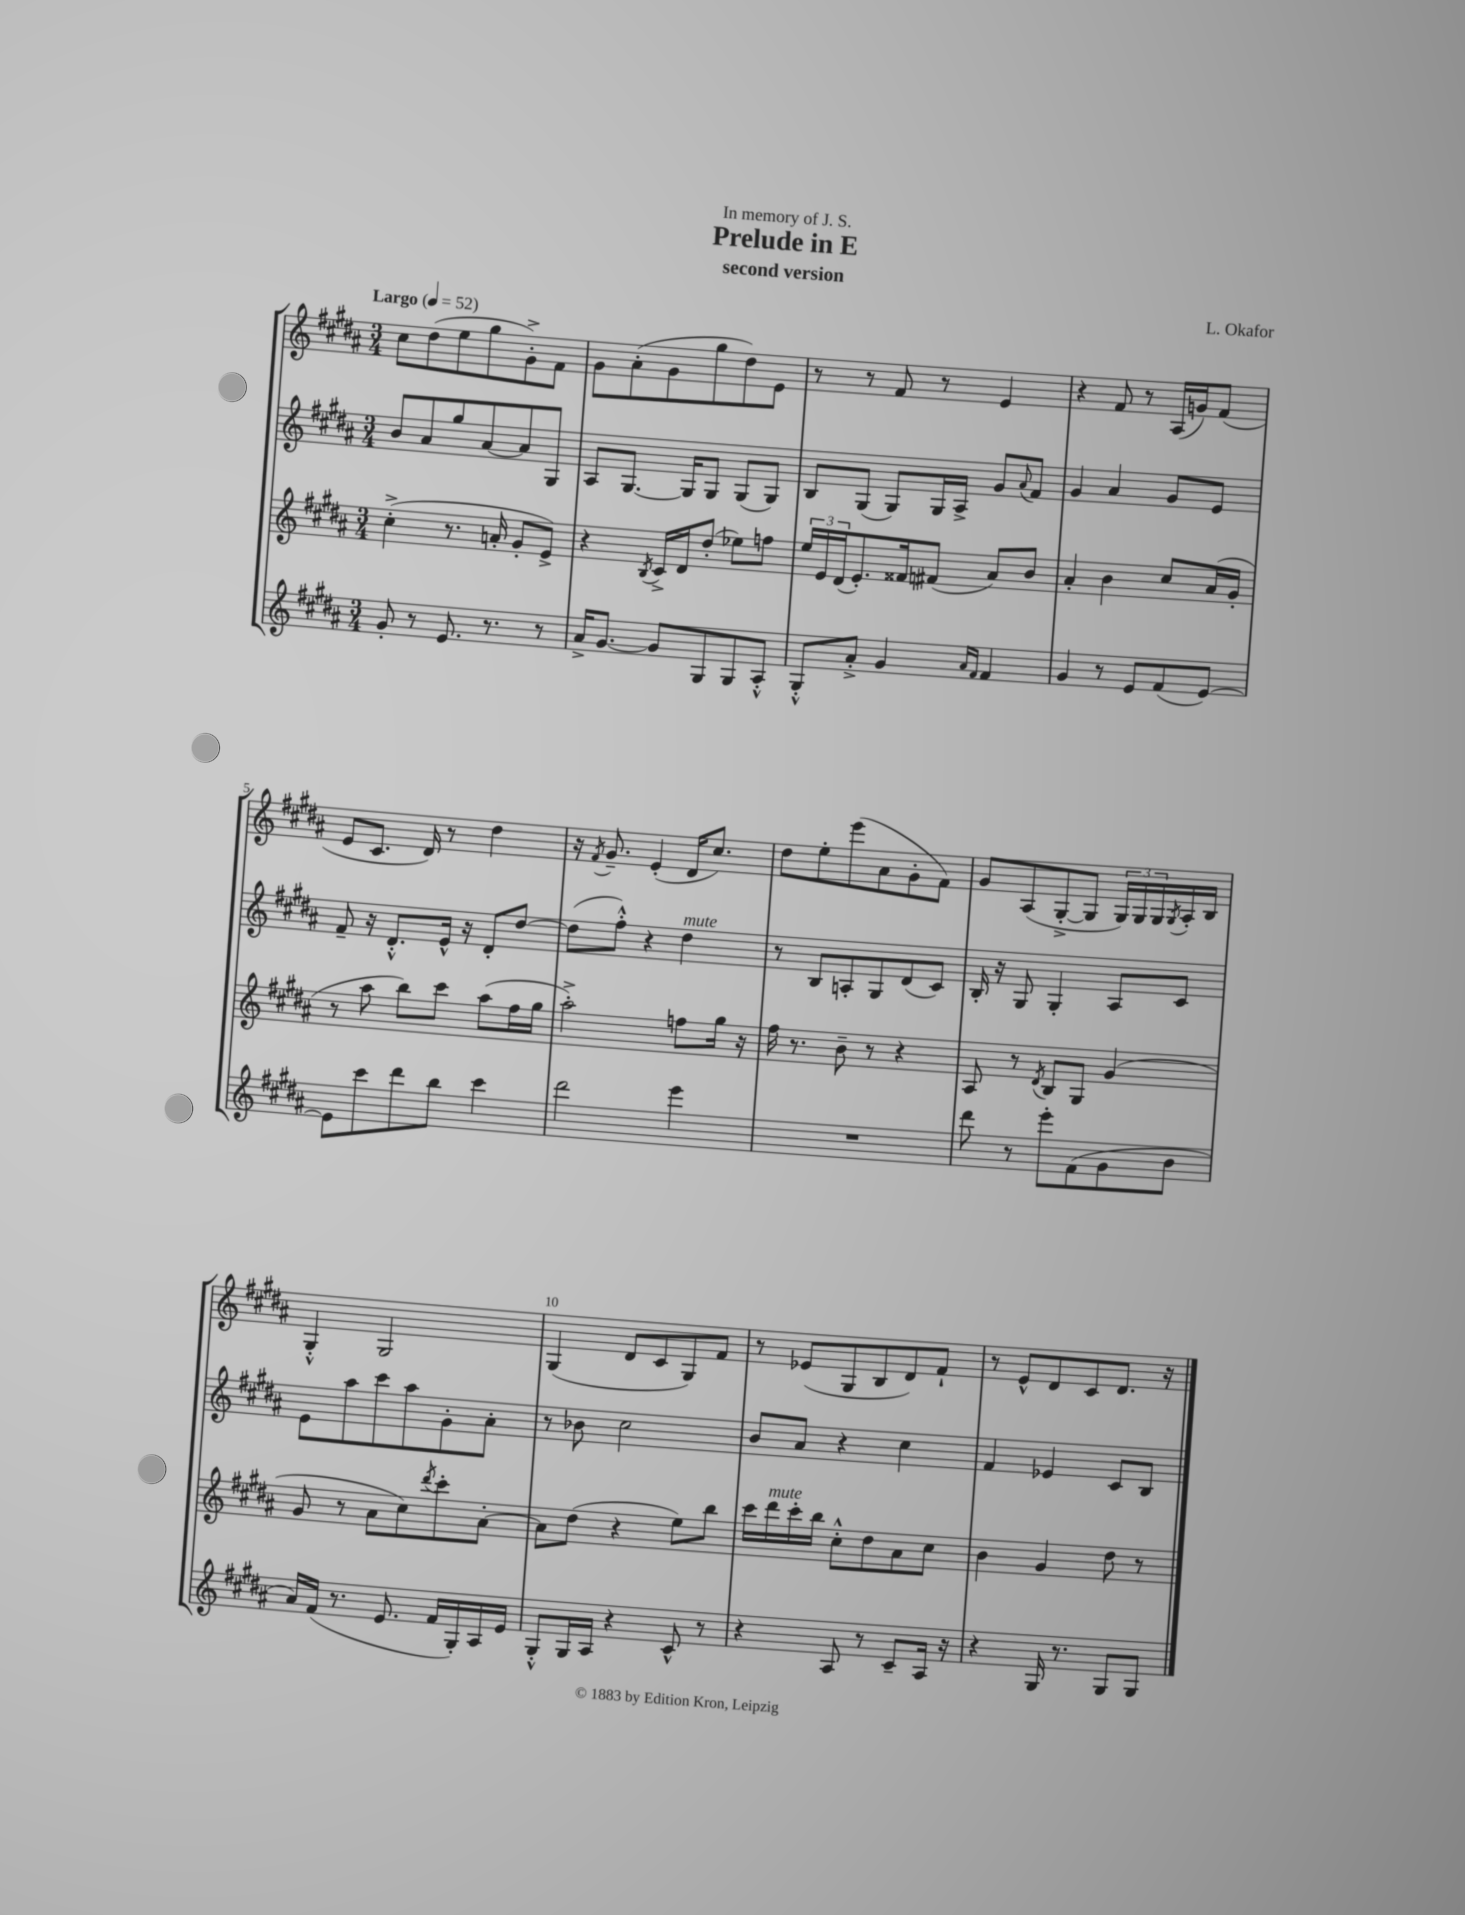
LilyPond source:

\header { title = "Prelude in E" composer = "L. Okafor" subtitle = "second version" dedication = "In memory of J. S." }
<<
\new StaffGroup <<
\new Staff = "s0" {
    \clef treble \key b \major \numericTimeSignature \time 3/4 \tempo "Largo" 4 = 52
    cis''8 dis''8( e''8 gis''8 gis'8-.->) fis'8 |
    gis'8 ais'8-.( gis'8 gis''8 dis''8) e'8 |
    r8 r8 fis'8 r8 e'4 |
    r4 fis'8 r8 ais16( g'16) fis'8( |
    e'8 cis'8. dis'16) r8 dis''4 |
    r16 \acciaccatura { fis'8 } gis'8.-- e'4-.( dis'16 cis''8.) |
    dis''8 e''8-. e'''8( ais'8 gis'8-. fis'8) |
    gis'8 ais8( gis8~-.-> gis8 \tuplet 3/2 { gis16) gis16 gis16 } \acciaccatura { gis8 } ais16-. b16 |
    gis4-.-^ gis2 |
    gis4( dis'8 cis'8 gis8) fis'8 |
    r8 ees'8( gis8 b8 dis'8) fis'8-! |
    r8 e'8-^ dis'8 cis'8 dis'8. r16 \bar "|." |
}
\new Staff = "s1" {
    \clef treble \key b \major \numericTimeSignature \time 3/4
    b'8 ais'8 gis''8 ais'8~ ais'8 gis8 |
    ais8 gis8.~ gis16 gis8 gis8( gis8) |
    b8 gis8( gis8) gis16 ais16-> gis'8 \appoggiatura { ais'8 } fis'8 |
    gis'4 ais'4 gis'8 e'8 |
    fis'8-- r16 dis'8.-.-^ e'16-^ r16 dis'8-. dis''8~ |
    dis''8( fis''8-.-^) r4 dis''4^\markup { \italic "mute" } |
    r8 b8 a8-. gis8 dis'8( cis'8) |
    b16-. r16 gis8 gis4-. ais8 cis'8 |
    e'8 ais''8 cis'''8 ais''8 gis'8-. ais'8-. |
    r8 bes'8 cis''2 |
    b'8 ais'8 r4 cis''4 |
    fis'4 ees'4 cis'8 b8 \bar "|." |
}
\new Staff = "s2" {
    \clef treble \key b \major \numericTimeSignature \time 3/4
    cis''4-.->( r8. a'16-. gis'8-. e'8->) |
    r4 \acciaccatura { b8 } cis'16-> dis'16 dis''8-.( ees''8) f''8 |
    \tuplet 3/2 { e''16 e'16 dis'16( } e'8.-.) fisis'16 fis'8( ais'8) b'8 |
    ais'4-. b'4 cis''8 ais'16( gis'16-. |
    r8 ais''8 b''8) cis'''8 ais''8( fis''16 gis''16 |
    ais''2-.->) f''8 gis''16 r16 |
    fis''16 r8. b'8-- r8 r4 |
    ais8 r8 \acciaccatura { dis'8 } b8 gis8 gis'4( |
    gis'8 r8 ais'8 cis''8) \acciaccatura { dis'''8 } cis'''8-. ais'8~-. |
    ais'8 dis''8( r4 e''8) b''8 |
    cis'''16 dis'''16^\markup { \italic "mute" } cis'''16-. b''16 cis''8-.-^ dis''8 ais'8 cis''8 |
    b'4 gis'4 dis''8 r8 \bar "|." |
}
\new Staff = "s3" {
    \clef treble \key b \major \numericTimeSignature \time 3/4
    gis'8-. r8 e'8. r8. r8 |
    ais'16-> gis'8.~ gis'8 gis8 gis8 ais8-.-^ |
    gis8-.-^ ais'8-.-> gis'4 \grace { ais'16 fis'16 } fis'4 |
    gis'4 r8 e'8 fis'8( e'8~) |
    e'8 cis'''8 dis'''8 b''8 cis'''4 |
    dis'''2 e'''4 |
    R2. |
    dis'''8 r8 e'''8-. fis'8( gis'8 b'8 |
    ais'16) fis'16( r8. e'8. fis'16 gis16-.) ais16 e'16 |
    gis8-.-^ gis16 ais16 r4 cis'8-^ r8 |
    r4 ais8 r8 cis'8-- ais16 r16 |
    r4 gis16 r8. gis8 gis8 \bar "|." |
}
>>
>>
\layout { \context { \Score \override BarNumber.break-visibility = ##(#f #t #t) barNumberVisibility = #(every-nth-bar-number-visible 5) } }
